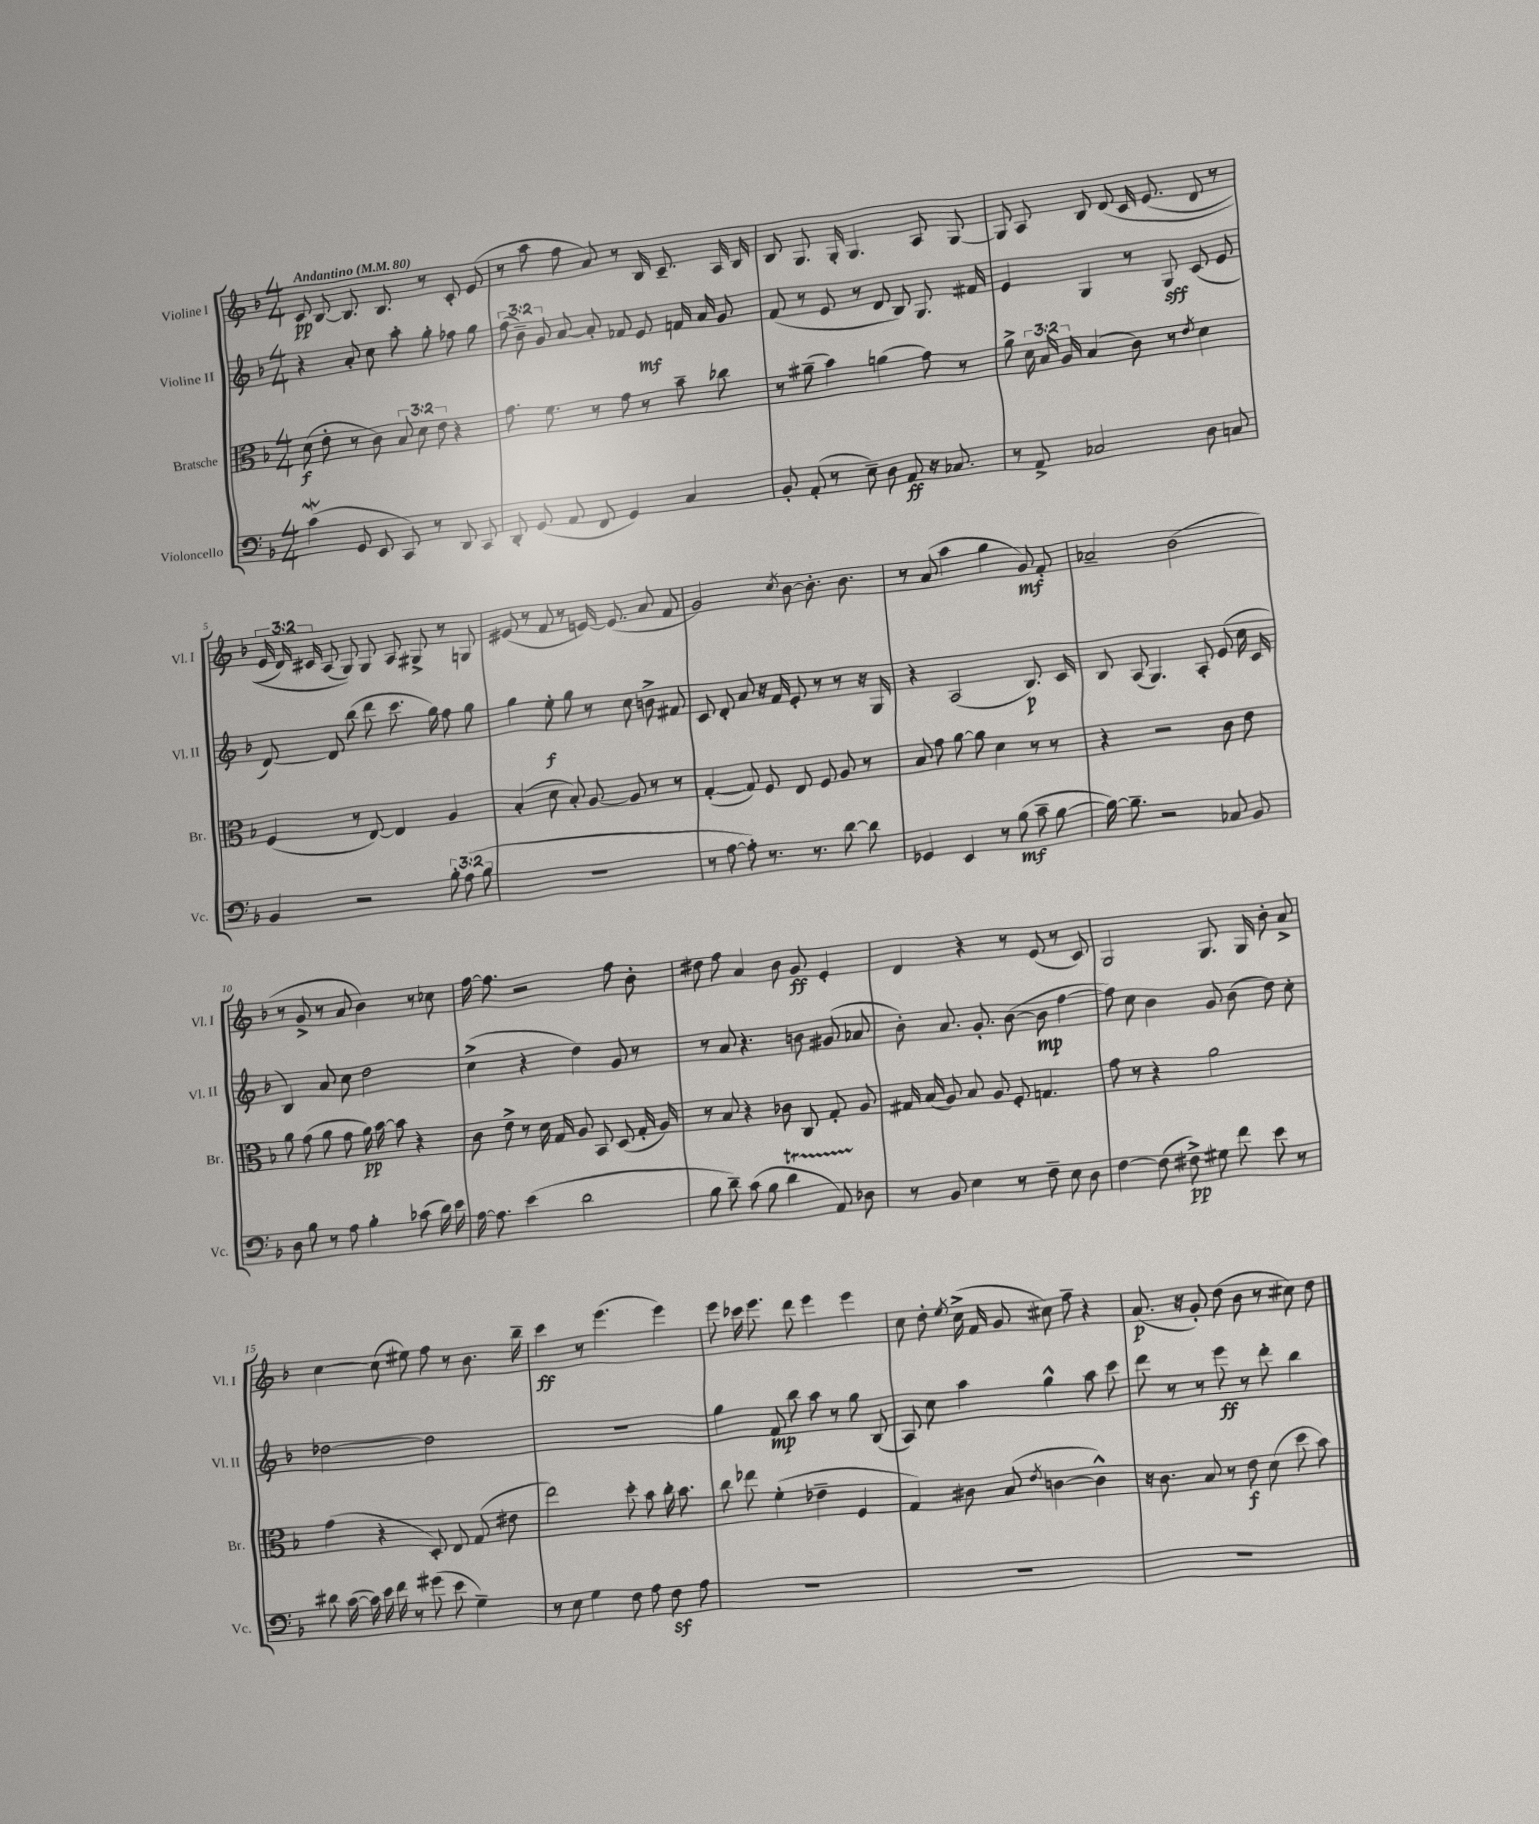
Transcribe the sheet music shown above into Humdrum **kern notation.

**kern	**dynam	**kern	**dynam	**kern	**dynam	**kern	**dynam
*part4	*part4	*part3	*part3	*part2	*part2	*part1	*part1
*staff4	*staff4	*staff3	*staff3	*staff2	*staff2	*staff1	*staff1
*I"Violoncello	*	*I"Bratsche	*	*I"Violine II	*	*I"Violine I	*
*I'Vc.	*	*I'Br.	*	*I'Vl. II	*	*I'Vl. I	*
*clefF4	*	*clefC3	*	*clefG2	*	*clefG2	*
*k[b-]	*	*k[b-]	*	*k[b-]	*	*k[b-]	*
*M4/4	*	*M4/4	*	*M4/4	*	*M4/4	*
*MM80	*	*MM80	*	*MM80	*	*MM80	*
=1	=1	=1	=1	=1	=1	=1	=1
!	!	!	!	!	!	!LO:TX:a:B:t=Andantino	!
(4cW\	.	(8d\	f	4r	.	8c/	pp
.	.	8e'\	.	.	.	[8B-/	.
8GG/	.	8r	.	8a'/	.	8.B-/]	.
8EE/	.	8c\)	.	8cc\	.	.	.
.	.	.	.	.	.	8.B-/	.
8CC/)	.	12B-/	.	8aa'\	.	.	.
.	.	12d\	.	.	.	.	.
8r	.	.	.	8gg'\	.	8r	.
.	.	12e\	.	.	.	.	.
8DD/	.	4r	.	8ff-X\	.	8c'/	.
8CC/	.	.	.	8gg\	.	(8e/	.
=2	=2	=2	=2	=2	=2	=2	=2
8DD'/	.	8.g\	.	(12ff\	.	8r	.
.	.	.	.	12b-~\)	.	.	.
(8GG/	.	.	.	.	.	8aa\	.
.	.	.	.	12g/	.	.	.
.	.	8.f\	.	.	.	.	.
8AA/	.	.	.	[8a/	.	8ff\	.
8FF/	.	8r	.	8a'/]	.	8a/)	.
4GG/)	.	8g\	.	8f-X/	.	8r	.
.	.	8r	.	8e/	mf	16B-/	.
.	.	.	.	.	.	8.c~/	.
4C/	.	8b-~\	.	16fn/	.	.	.
.	.	.	.	16a/	.	.	.
.	.	8cc-X\	.	8g/	.	16A/	.
.	.	.	.	.	.	16B-/	.
=3	=3	=3	=3	=3	=3	=3	=3
8BB-'/	.	8r	.	(8f/	.	8B-/	.
(8AA'/	.	(8a#X~\	.	8r	.	8.G/	.
8r	.	4b-\)	.	8e/	.	.	.
.	.	.	.	.	.	16G'/	.
8E~\)	.	.	.	8r	.	4.G/	.
8D\	.	(4an\	.	8d/	.	.	.
8AA/	ff	.	.	8B-/)	.	.	.
16r	.	8g\)	.	8.G/	.	8A/	.
8.C-X/	.	.	.	.	.	.	.
.	.	8r	.	.	.	[8G/	.
.	.	.	.	16f#X/	.	.	.
=4	=4	=4	=4	=4	=4	=4	=4
8r	.	8a^\	.	4e/	.	8G/]	.
8AA^/	.	24d\	.	.	.	8A/	.
.	.	24B-/	.	.	.	.	.
.	.	24A/	.	.	.	.	.
2C-X/	.	(4B-/	.	4G/	.	8B-/	.
.	.	.	.	.	.	(8d/	.
.	.	8c\)	.	8r	.	16c/	.
.	.	.	.	.	.	(8.e/	.
.	.	8r	.	8G/	sff	.	.
.	.	8qe/	.	.	.	.	.
8D\	.	4d\	.	(8c/	.	8d/	.
8Cn/	.	.	.	8e/	.	8r	.
!!LO:LB:g=z
=5	=5	=5	=5	=5	=5	=5	=5
4BB-/	.	(4F/	.	[8d/)	.	24e/	.
.	.	.	.	.	.	24d/)	.
.	.	.	.	.	.	24c#X/	.
.	.	.	.	8d/]	.	(8A/	.
2r	.	8r	.	(8bb-\	.	8G/))	.
.	.	[8E/)	.	8ddd\	.	8G/	.
.	.	4E/]	.	8.ccc\	.	8A/	.
.	.	.	.	.	.	8G#X^/	.
.	.	.	.	16gg\)	.	.	.
12B-'\	.	4A/	.	8ff\	.	8r	.
(12A\	.	.	.	.	.	.	.
.	.	.	.	8gg\	.	8Gn/	.
12B-\	.	.	.	.	.	.	.
=6	=6	=6	=6	=6	=6	=6	=6
1r	.	(4B-'/	.	4gg\	.	(8e#X/	.
.	.	.	.	.	.	8r	.
.	.	8d\	.	8ee'\	f	8f/	.
.	.	8B-'/)	.	8gg\	.	8r	.
.	.	[8A/	.	8r	.	[16en/)	.
.	.	.	.	.	.	(8.e/]	.
.	.	8A/]	.	8cc\	.	.	.
.	.	8r	.	8bn^\	.	8a/	.
.	.	8r	.	8f#X/	.	8f/	.
=7	=7	=7	=7	=7	=7	=7	=7
8r	.	([4G'/	.	8c/	.	2g/)	.
[8A\	.	.	.	8d'/	.	.	.
8A'\])	.	8G/])	.	8a/	.	.	.
8.r	.	8F/	.	16r	.	.	.
.	.	.	.	16f/	.	.	.
.	.	.	.	.	.	8qcc/	.
.	.	8E/	.	8e'/	.	[8b-\	.
8.r	.	.	.	.	.	.	.
.	.	8F/	.	8r	.	8.b-'\]	.
[8d\	.	8A/	.	8r	.	.	.
.	.	.	.	.	.	8.b-\	.
8d\]	.	8r	.	16r	.	.	.
.	.	.	.	16G/	.	.	.
=8	=8	=8	=8	=8	=8	=8	=8
4GG-X/	.	8B-/	.	4r	.	8r	.
.	.	8g\	.	.	.	(8a/	.
4EE/	.	[8a\	.	(2A/	.	4aa\	.
.	.	8a\]	.	.	.	.	.
8r	.	4d\	.	.	.	4gg\	.
(8B-\	mf	.	.	.	.	.	.
8c~\	.	8r	.	8.B-/)	p	8g/)	mf
[8B-\	.	8r	.	.	.	8f'/	.
.	.	.	.	16c/	.	.	.
=9	=9	=9	=9	=9	=9	=9	=9
16B-\_)	.	4r	.	8B-/	.	2a-X~/	.
8.B-~\]	.	.	.	.	.	.	.
.	.	.	.	(8A/	.	.	.
2r	.	2r	.	4.G/)	.	.	.
.	.	.	.	.	.	(2b-\	.
.	.	.	.	8A'/	.	.	.
8C-X/	.	8c\	.	(8e/	.	.	.
8BB-/	.	8e\	.	16cc\	.	.	.
.	.	.	.	16c/	.	.	.
!!LO:LB:g=z
=10	=10	=10	=10	=10	=10	=10	=10
8D\	.	8a\	.	4B-/)	.	8r	.
8B-\	.	(8g\	.	.	.	8g^/	.
8r	.	8a\	.	8a/	.	8r	.
8A\	.	8g\	.	8cc\	.	8a/	.
4B-'\	.	16a\)	pp	2dd\	.	4b-\)	.
.	.	[16b-\	.	.	.	.	.
.	.	8b-\]	.	.	.	.	.
(8c-X\	.	4r	.	.	.	8r	.
16d\)	.	.	.	.	.	8cc-X\	.
16e\	.	.	.	.	.	.	.
=11	=11	=11	=11	=11	=11	=11	=11
[16A\	.	8c\	.	(4cc^\	.	[16ff\	.
8.A\]	.	.	.	.	.	8.ff\]	.
.	.	8e^\	.	.	.	.	.
(4e\	.	8r	.	4r	.	2r	.
.	.	16d\	.	.	.	.	.
.	.	16G/	.	.	.	.	.
2d\	.	8A/	.	4dd\)	.	.	.
.	.	8BB-/	.	.	.	.	.
.	.	(8D/	.	8g/	.	8ff\	.
.	.	16G'/	.	8r	.	8b-'\	.
.	.	16A/)	.	.	.	.	.
=12	=12	=12	=12	=12	=12	=12	=12
8B-\	.	8r	.	8r	.	8dd#X\	.
8d~\)	.	8B-/	.	8a/	.	8ff\	.
(8c\	.	4r	.	4.r	.	4a/	.
8B-\	.	.	.	.	.	.	.
4dT\	.	8c-X\	.	.	.	8b-\	.
.	.	8C/	.	8bn\	.	8g/	ff
8AATTT/)	.	8G'/	.	(8g#X/	.	4e'/	.
8D-X\	.	8A/	.	8a-X/	.	.	.
=13	=13	=13	=13	=13	=13	=13	=13
8r	.	16G#X/	.	8b-'\)	.	4d/	.
.	.	(16B-/	.	.	.	.	.
8BB-/	.	8A/)	.	8.a/	.	.	.
4E\	.	8B-/	.	.	.	4r	.
.	.	.	.	8.g'/	.	.	.
.	.	8A/	.	.	.	.	.
8r	.	8F'/	.	([8b-\	.	8r	.
8F~\	.	4.Gn/	.	8b-\]	mp	(8e/	.
8E\	.	.	.	[4ff\	.	8r	.
8D\	.	.	.	.	.	8c/)	.
=14	=14	=14	=14	=14	=14	=14	=14
[4F\	.	8g\	.	8ff\])	.	2G/	.
.	.	8r	.	8cc\	.	.	.
(8F\]	.	4r	.	4b-\	.	.	.
8F#X^\)	pp	.	.	.	.	.	.
8G#X\	.	2a\	.	8g/	.	8.G/	.
8f\	.	.	.	(8b-\	.	.	.
.	.	.	.	.	.	16G/	.
8e\	.	.	.	8dd\)	.	8b-'\	.
8r	.	.	.	8cc'\	.	8a^/	.
!!LO:LB:g=z
=15	=15	=15	=15	=15	=15	=15	=15
8d#X\	.	(4g\	.	[2dd-X\	.	[4cc\	.
([16c\	.	.	.	.	.	.	.
16c\])	.	.	.	.	.	.	.
16e\	.	4r	.	.	.	(8cc\]	.
16f\	.	.	.	.	.	.	.
8r	.	.	.	.	.	8ee#X\)	.
(8g#X\	.	8D'/)	.	2dd-\]	.	8ff\	.
8e\	.	8E/	.	.	.	8r	.
4G~\)	.	(8G/	.	.	.	8.b-\	.
.	.	8e#X\	.	.	.	.	.
.	.	.	.	.	.	16bb-~\	.
=16	=16	=16	=16	=16	=16	=16	=16
8r	.	2ee\)	.	1r	.	4ccc\	ff
8E\	.	.	.	.	.	.	.
4G\	.	.	.	.	.	8r	.
.	.	.	.	.	.	(4.eee\	.
8F\	.	8dd'\	.	.	.	.	.
8A\	.	8b-\	.	.	.	.	.
8Fz\	.	16cc'\	.	.	.	4eee\)	.
.	.	8.b-\	.	.	.	.	.
8A\	.	.	.	.	.	.	.
=17	=17	=17	=17	=17	=17	=17	=17
1r	.	8cc\	.	4gg\	.	8eee\	.
.	.	8ee-X\	.	.	.	16ccc-X\	.
.	.	.	.	.	.	8.eee\	.
.	.	(4f'\	.	8f/	mp	.	.
.	.	.	.	8bb-\	.	8ddd\	.
.	.	4e-X~\	.	8aa\	.	4eee\	.
.	.	.	.	8r	.	.	.
.	.	4F/	.	8gg\	.	4eee\	.
.	.	.	.	(8B-/	.	.	.
=18	=18	=18	=18	=18	=18	=18	=18
1r	.	4G/)	.	8A/)	.	8cc\	.
.	.	.	.	8cc\	.	8dd'\	.
.	.	.	.	.	.	8qee/	.
.	.	8c#X\	.	4aa\	.	(16cc^\	.
.	.	.	.	.	.	16f/	.
.	.	(8B-/	.	.	.	8g/	.
.	.	8qe/	.	.	.	.	.
.	.	[4cn\	.	4gg^^\	.	8cc#X\)	.
.	.	.	.	.	.	8ff~\	.
.	.	4c^^\])	.	8aa\	.	4r	.
.	.	.	.	8ccc\	.	.	.
=19	=19	=19	=19	=19	=19	=19	=19
1r	.	16r	.	8ddd\	.	(8.a/	p
.	.	8.c\	.	.	.	.	.
.	.	.	.	8r	.	.	.
.	.	.	.	.	.	16r	.
.	.	8B-/	.	8r	.	8g'/)	.
.	.	8r	.	8eee\	ff	(8dd\	.
.	.	8e\	f	8r	.	8b-\	.
.	.	(8d\	.	8ddd'\	.	8r	.
.	.	8dd\	.	4bb-\	.	8cc#X\)	.
.	.	8b-\)	.	.	.	8dd\	.
==	==	==	==	==	==	==	==
*-	*-	*-	*-	*-	*-	*-	*-
